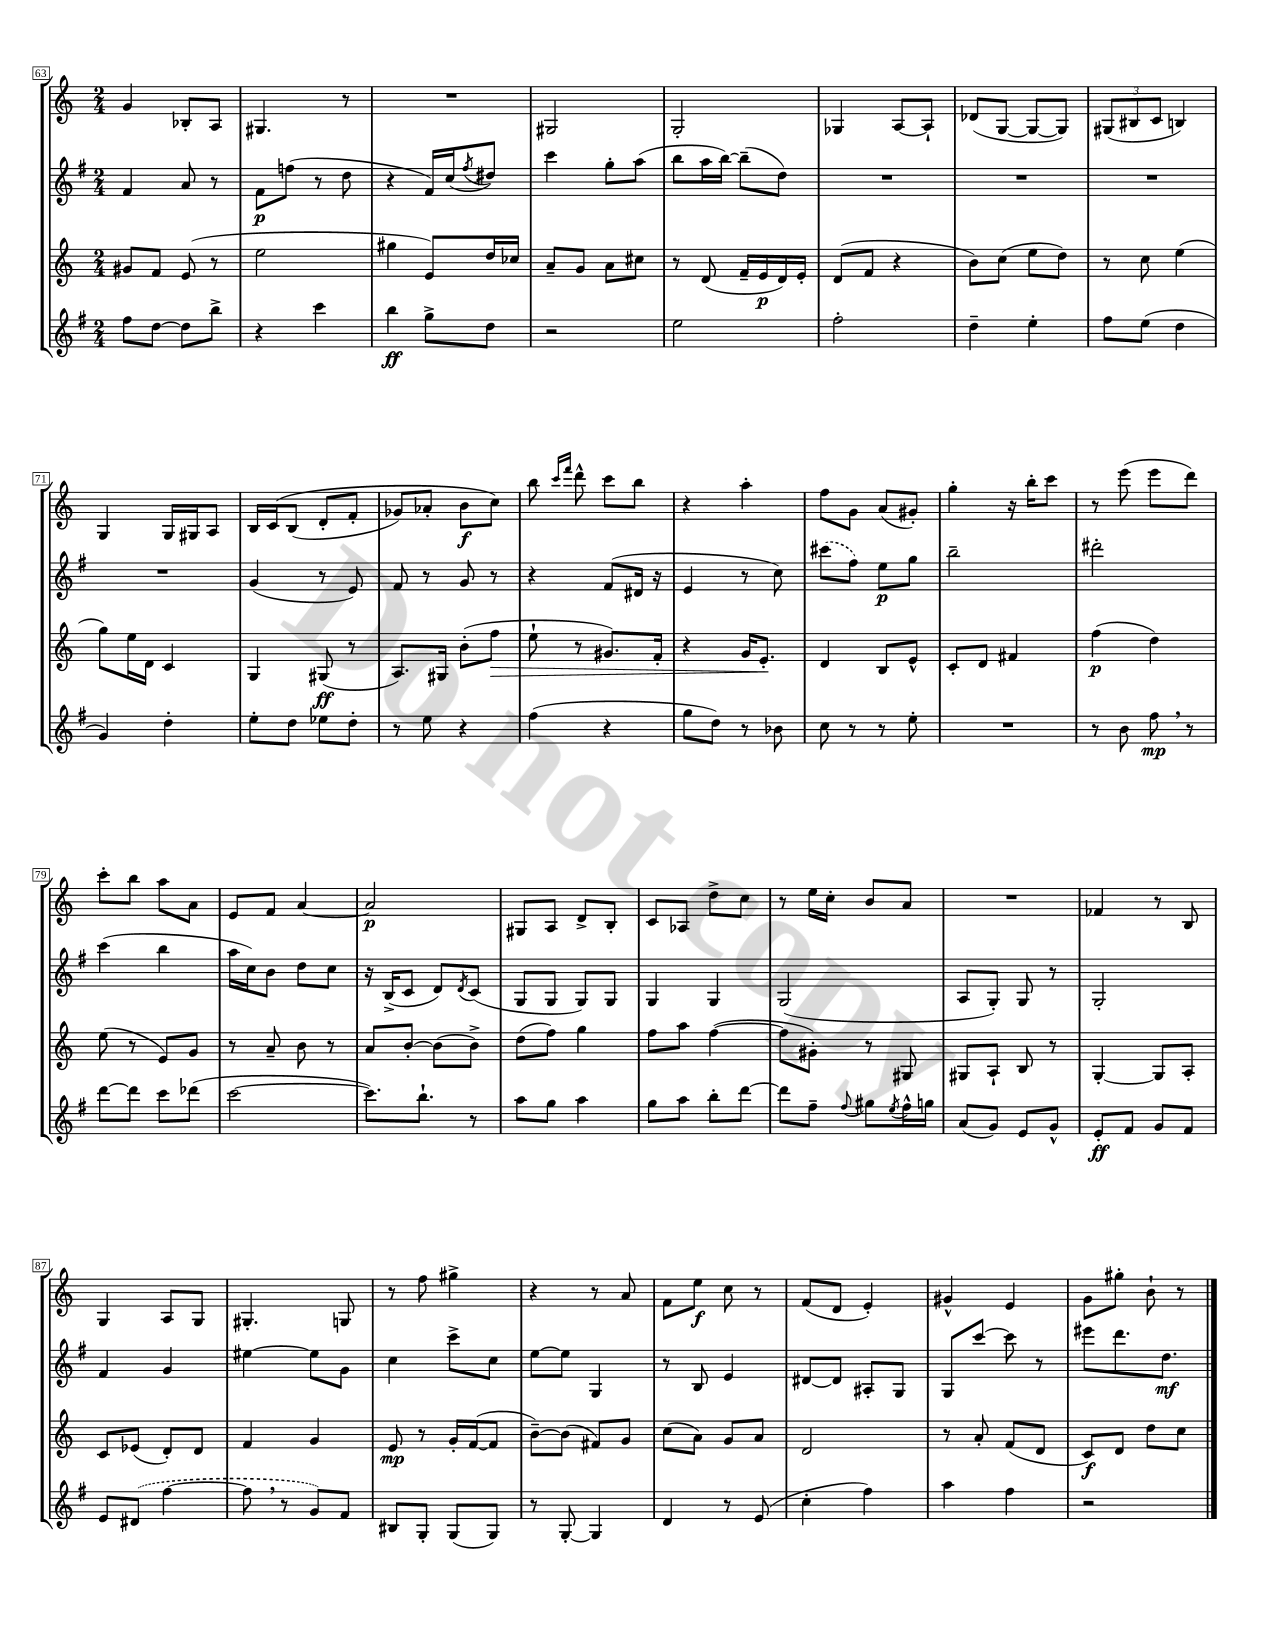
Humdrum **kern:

**kern	**dynam	**kern	**dynam	**kern	**dynam	**kern	**dynam
*part4	*part4	*part3	*part3	*part2	*part2	*part1	*part1
*staff4	*staff4	*staff3	*staff3	*staff2	*staff2	*staff1	*staff1
*clefG2	*	*clefG2	*	*clefG2	*	*clefG2	*
*k[f#]	*	*k[]	*	*k[f#]	*	*k[]	*
*M2/4	*	*M2/4	*	*M2/4	*	*M2/4	*
=63	=63	=63	=63	=63	=63	=63	=63
8ff#\L	.	8g#X/L	.	4f#/	.	4g/	.
[8dd\J	.	8f/J	.	.	.	.	.
8dd\L]	.	(8e/	.	8a/	.	8B-X'/L	.
8bb^\J	.	8r	.	8r	.	8A/J	.
=64	=64	=64	=64	=64	=64	=64	=64
4r	.	2ee\	.	8f#\L	p	4.G#X/	.
.	.	.	.	(8ffn\J	.	.	.
4ccc\	.	.	.	8r	.	.	.
.	.	.	.	8dd\	.	8r	.
=65	=65	=65	=65	=65	=65	=65	=65
4bb\	ff	4gg#X\	.	4r	.	2r	.
8gg^\L	.	8e/L)	.	16f#/LL)	.	.	.
.	.	.	.	(16cc/J	.	.	.
.	.	.	.	8qff#/	.	.	.
8dd\J	.	16dd/L	.	8dd#X/J)	.	.	.
.	.	16cc-X/JJ	.	.	.	.	.
=66	=66	=66	=66	=66	=66	=66	=66
2r	.	8a~/L	.	4ccc\	.	2G#X/	.
.	.	8g/J	.	.	.	.	.
.	.	8a\L	.	8gg'\L	.	.	.
.	.	8cc#X\J	.	(8aa\J	.	.	.
=67	=67	=67	=67	=67	=67	=67	=67
2ee\	.	8r	.	8bb\L	.	2G'/	.
.	.	(8d/	.	16aa\L	.	.	.
.	.	.	.	[16bb\JJ)	.	.	.
.	.	16f~/LL	.	(8bb~\L]	.	.	.
.	.	16e/	p	.	.	.	.
.	.	16d/)	.	8dd\J)	.	.	.
.	.	16e'/JJ	.	.	.	.	.
=68	=68	=68	=68	=68	=68	=68	=68
2ff#'\	.	(8d/L	.	2r	.	4G-X/	.
.	.	8f/J	.	.	.	.	.
.	.	4r	.	.	.	[8A/L	.
.	.	.	.	.	.	8A`/J]	.
=69	=69	=69	=69	=69	=69	=69	=69
4dd~\	.	8b\L)	.	2r	.	(8d-X/L	.
.	.	(8cc\J	.	.	.	[8G/J	.
4ee'\	.	8ee\L	.	.	.	8G/L_	.
.	.	8dd\J)	.	.	.	8G/J])	.
=70	=70	=70	=70	=70	=70	=70	=70
8ff#\L	.	8r	.	2r	.	(12G#X/L	.
.	.	.	.	.	.	12B#X/	.
(8ee\J	.	8cc\	.	.	.	.	.
.	.	.	.	.	.	12c/J	.
4dd\	.	(4ee\	.	.	.	4Bn/)	.
!!LO:LB:g=z
=71	=71	=71	=71	=71	=71	=71	=71
4g/)	.	8gg\L)	.	2r	.	4G/	.
.	.	16ee\L	.	.	.	.	.
.	.	16d\JJ	.	.	.	.	.
4dd'\	.	4c/	.	.	.	16G/LL	.
.	.	.	.	.	.	16G#X/J	.
.	.	.	.	.	.	8A/J	.
=72	=72	=72	=72	=72	=72	=72	=72
8ee'\L	.	4G/	.	(4g/	.	16B/LL	.
.	.	.	.	.	.	(16c/J	.
8dd\J	.	.	.	.	.	(8B/J	.
8ee-X\L	.	(8G#X/	ff	8r	.	8d'/L	.
8dd'\J	.	8r	.	8e/)	.	8f'/J	.
=73	=73	=73	=73	=73	=73	=73	=73
8r	.	8.A/L)	.	8f#/	.	8g-X/L)	.
8ee\	.	.	.	8r	.	8a-X'/J	.
.	.	16G#X/Jk	.	.	.	.	.
4r	.	(8b'\L	.	8g/	.	8b\L	f
!	!	!	!LO:HP:b	!	!	!	!
.	.	8ff\J	>	8r	.	8cc\J)	.
=74	=74	=74	=74	=74	=74	=74	=74
(4ff#\	.	8ee`\	.	4r	.	8bb\	.
.	.	.	.	.	.	16qqccc/LL	.
.	.	.	.	.	.	16qqfff/JJ	.
.	.	8r	.	.	.	8ddd^^\	.
4r	.	8.g#X/L)	.	(8f#/L	.	8ccc\L	.
.	.	.	.	16d#X/Jk	.	8bb\J	.
.	.	16f'/Jk	.	16r	.	.	.
=75	=75	=75	=75	=75	=75	=75	=75
8gg\L	.	4r	.	4e/	.	4r	.
8dd\J)	.	.	.	.	.	.	.
8r	.	16g/KL	.	8r	.	4aa'\	.
.	.	8.e'/J	.	.	.	.	.
8b-X\	.	.	.	8cc\)	.	.	.
.	.	.	]	.	.	.	.
=76	=76	=76	=76	=76	=76	=76	=76
8cc\	.	4d/	.	(8ccc#X\L	.	8ff\L	.
8r	.	.	.	8ff#\J)	.	8g\J	.
8r	.	8B/L	.	8ee\L	p	(8a/L	.
8ee'\	.	8e^^/J	.	8gg\J	.	8g#X'/J)	.
=77	=77	=77	=77	=77	=77	=77	=77
2r	.	8c'/L	.	2bb~\	.	4gg'\	.
.	.	8d/J	.	.	.	.	.
.	.	4f#X/	.	.	.	16r	.
.	.	.	.	.	.	16bb'\KL	.
.	.	.	.	.	.	8ccc\J	.
=78	=78	=78	=78	=78	=78	=78	=78
8r	.	(4ff\	p	2ddd#X'\	.	8r	.
8b\	.	.	.	.	.	(8eee\	.
8ff#,\	mp	4dd\)	.	.	.	8eee\L	.
8r	.	.	.	.	.	8ddd\J)	.
!!LO:LB:g=z
=79	=79	=79	=79	=79	=79	=79	=79
[8ddd\L	.	(8ee\	.	(4ccc\	.	8ccc'\L	.
8ddd\J]	.	8r	.	.	.	8bb\J	.
8ccc\L	.	8e/L)	.	4bb\	.	8aa\L	.
(8ddd-X\J	.	8g/J	.	.	.	8a\J	.
=80	=80	=80	=80	=80	=80	=80	=80
[2ccc\	.	8r	.	16aa\LL	.	8e/L	.
.	.	.	.	16cc\J)	.	.	.
.	.	8a~/	.	8b\J	.	8f/J	.
.	.	8b\	.	8dd\L	.	[4a/	.
.	.	8r	.	8cc\J	.	.	.
=81	=81	=81	=81	=81	=81	=81	=81
8.ccc\L])	.	8a/L	.	16r	.	2a/]	p
.	.	.	.	(16B^/KL	.	.	.
.	.	[8b'/J	.	8c/J	.	.	.
8.bb`\J	.	.	.	.	.	.	.
.	.	(8b\L]	.	8d/L)	.	.	.
.	.	.	.	8qd/	.	.	.
8r	.	8b^\J)	.	(8c/J	.	.	.
=82	=82	=82	=82	=82	=82	=82	=82
8aa\L	.	(8dd\L	.	8G/L	.	8G#X/L	.
8gg\J	.	8ff\J)	.	8G/J	.	8A/J	.
4aa\	.	4gg\	.	8G/L)	.	8d^/L	.
.	.	.	.	8G/J	.	8B'/J	.
=83	=83	=83	=83	=83	=83	=83	=83
8gg\L	.	8ff\L	.	4G/	.	8c/L	.
8aa\J	.	8aa\J	.	.	.	8A-X/J	.
8bb'\L	.	([4ff\	.	4G/	.	8dd^\L	.
[8ddd\J	.	.	.	.	.	8cc\J	.
=84	=84	=84	=84	=84	=84	=84	=84
8ddd\L]	.	8ff\L]	.	(2G/	.	8r	.
8ff#~\J	.	8g#X'\J)	.	.	.	16ee\LL	.
.	.	.	.	.	.	16cc'\JJ	.
8qqff#/	.	.	.	.	.	.	.
8gg#X\L	.	8r	.	.	.	8b/L	.
8qee/	.	.	.	.	.	.	.
16ff#^^\L	.	8G#X/	.	.	.	8a/J	.
16ggn\JJ	.	.	.	.	.	.	.
=85	=85	=85	=85	=85	=85	=85	=85
(8a/L	.	8G#X/L	.	8A/L	.	2r	.
8g/J)	.	8A`/J	.	8G'/J)	.	.	.
8e/L	.	8B/	.	8G/	.	.	.
8g^^/J	.	8r	.	8r	.	.	.
=86	=86	=86	=86	=86	=86	=86	=86
8e'/L	ff	[4G'/	.	2G'/	.	4f-X/	.
8f#/J	.	.	.	.	.	.	.
8g/L	.	8G/L]	.	.	.	8r	.
8f#/J	.	8A'/J	.	.	.	8B/	.
!!LO:LB:g=z
=87	=87	=87	=87	=87	=87	=87	=87
8e/L	.	8c/L	.	4f#/	.	4G/	.
(8d#X/J	.	(8e-X/J	.	.	.	.	.
[4ff#\	.	8d'/L)	.	4g/	.	8A/L	.
.	.	8d/J	.	.	.	8G/J	.
=88	=88	=88	=88	=88	=88	=88	=88
8ff#,\]	.	4f/	.	[4ee#X\	.	4.G#X'/	.
8r	.	.	.	.	.	.	.
8g/L)	.	4g/	.	8ee#\L]	.	.	.
8f#/J	.	.	.	8g\J	.	8Gn/	.
=89	=89	=89	=89	=89	=89	=89	=89
8B#X/L	.	8e/	mp	4cc\	.	8r	.
8G'/J	.	8r	.	.	.	8ff\	.
(8G/L	.	16g'/LL	.	8ccc^\L	.	4gg#X^\	.
.	.	([16f/J	.	.	.	.	.
8G/J)	.	8f/J]	.	8cc\J	.	.	.
=90	=90	=90	=90	=90	=90	=90	=90
8r	.	[8b~\L)	.	[8ee\L	.	4r	.
[8G'/	.	(8b\J]	.	8ee\J]	.	.	.
4G/]	.	8f#X/L)	.	4G/	.	8r	.
.	.	8g/J	.	.	.	8a/	.
=91	=91	=91	=91	=91	=91	=91	=91
4d/	.	(8cc\L	.	8r	.	8f\L	.
.	.	8a\J)	.	8B/	.	8ee\J	f
8r	.	8g/L	.	4e/	.	8cc\	.
(8e/	.	8a/J	.	.	.	8r	.
=92	=92	=92	=92	=92	=92	=92	=92
4cc'\	.	2d/	.	[8d#X/L	.	(8f/L	.
.	.	.	.	8d#/J]	.	8d/J	.
4ff#\)	.	.	.	8A#X'/L	.	4e'/)	.
.	.	.	.	8G/J	.	.	.
=93	=93	=93	=93	=93	=93	=93	=93
4aa\	.	8r	.	8G/L	.	4g#X^^/	.
.	.	8a'/	.	[8ccc/J	.	.	.
4ff#\	.	(8f/L	.	8ccc\]	.	4e/	.
.	.	8d/J	.	8r	.	.	.
=94	=94	=94	=94	=94	=94	=94	=94
2r	.	8c/L)	f	8eee#X\L	.	8g\L	.
.	.	8d/J	.	8.ddd\	.	8gg#X'\J	.
.	.	8dd\L	.	.	.	8b`\	.
.	.	.	.	8.dd\J	mf	.	.
.	.	8cc\J	.	.	.	8r	.
==	==	==	==	==	==	==	==
*-	*-	*-	*-	*-	*-	*-	*-
